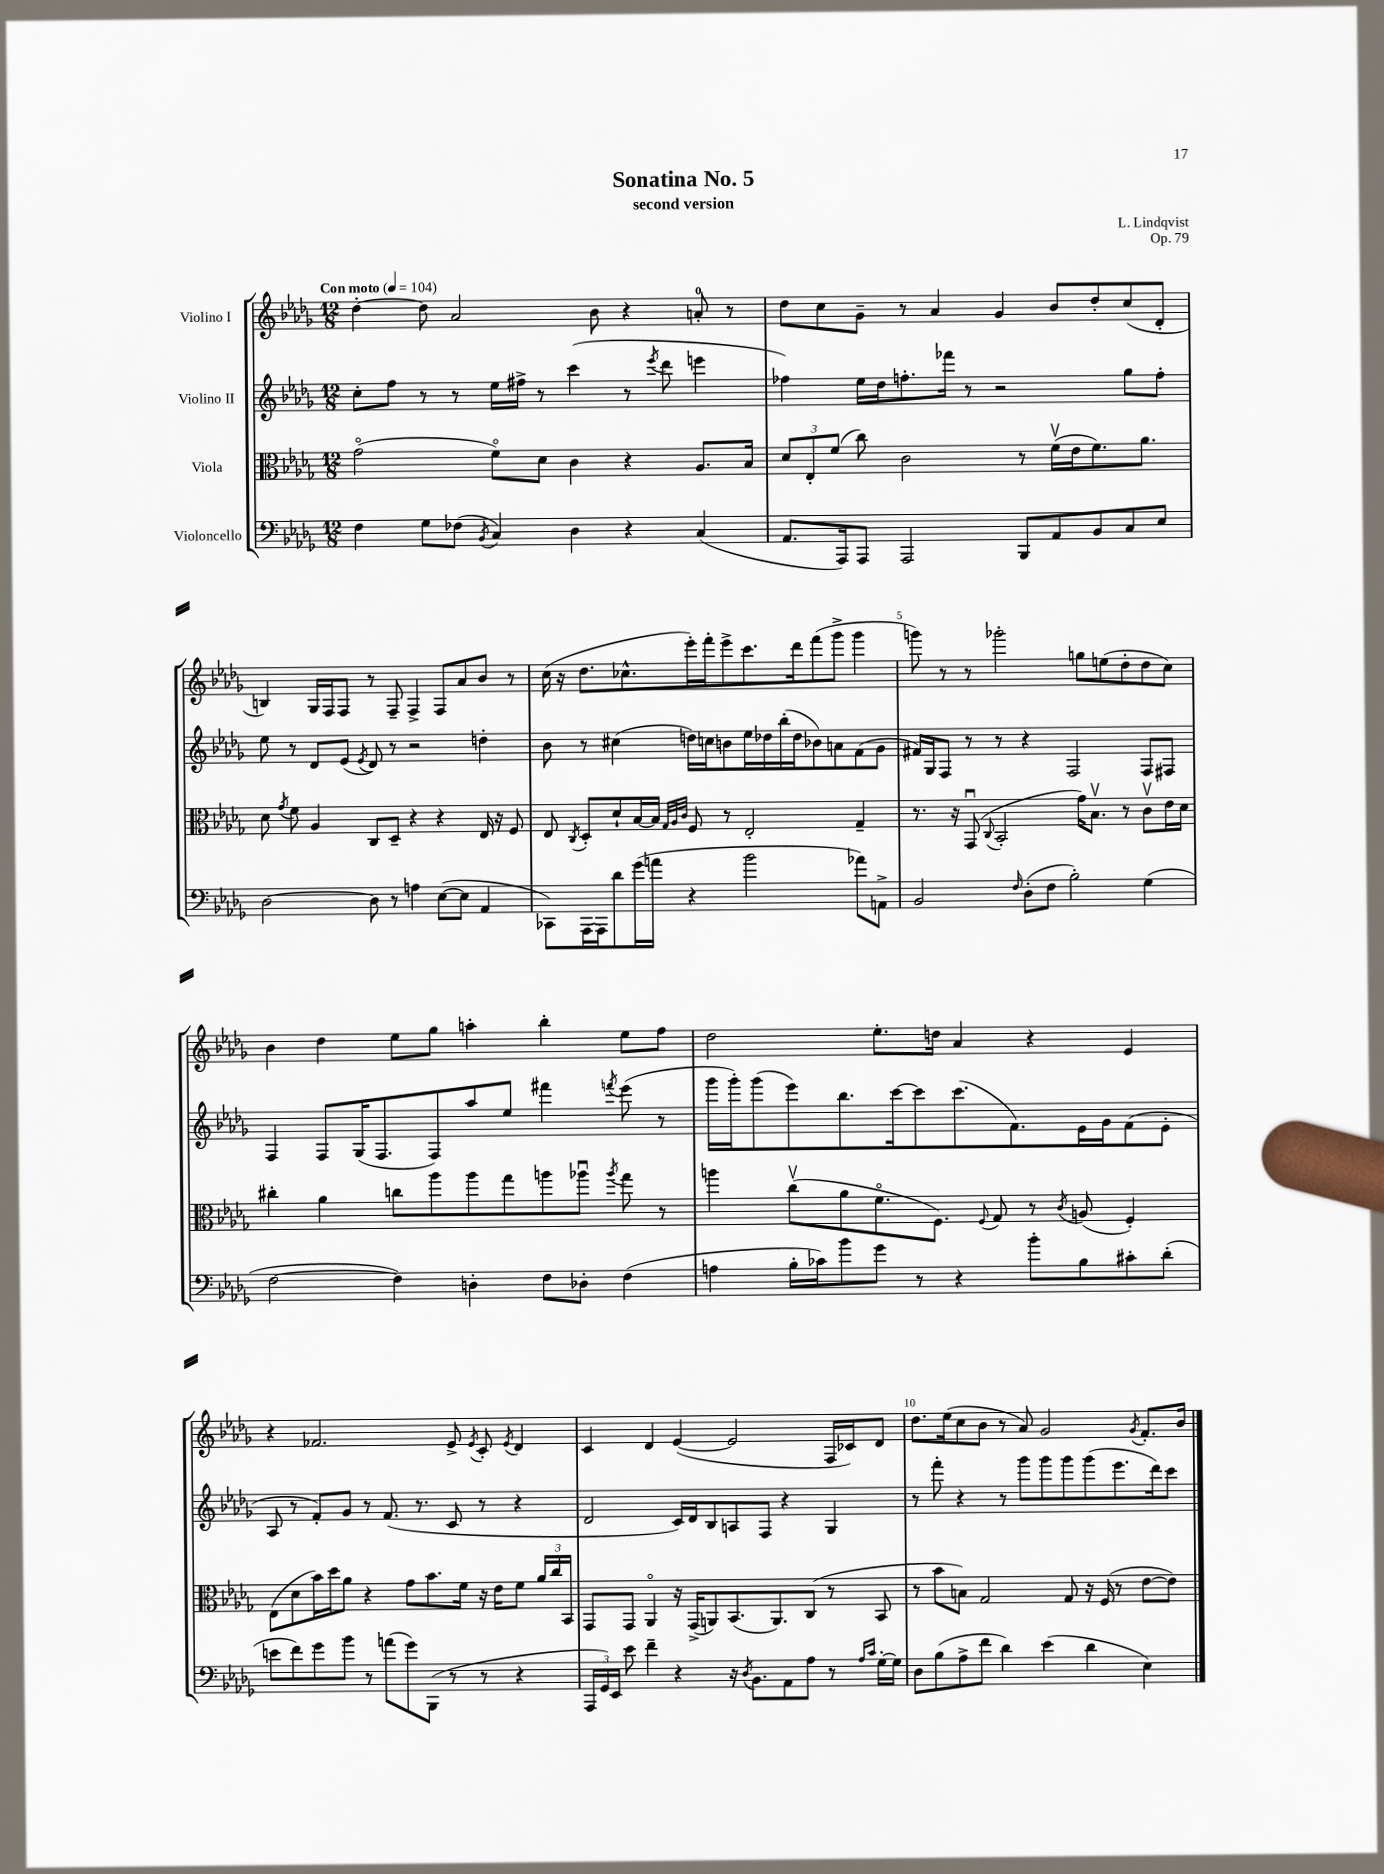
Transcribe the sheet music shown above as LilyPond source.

\header { title = "Sonatina No. 5" composer = "L. Lindqvist" subtitle = "second version" opus = "Op. 79" }
<<
\new StaffGroup <<
\new Staff = "s0" \with { instrumentName = "Violino I" } {
    \clef treble \key des \major \numericTimeSignature \time 12/8 \tempo "Con moto" 4 = 104
    \autoBeamOff des''4~-. des''8 aes'2 bes'8 r4 a'8-0-. r8 |
    des''8[ c''8 ges'8]-- r8 aes'4 ges'4 bes'8[ des''8-. c''8( des'8]-. |
    b4) ges16[ f16 f8] r8 f8-- f4-> f8[ aes'8 bes'8] r8 |
    c''16( r16 des''8.[ ces''8.-^ ees'''16-.) f'''16-. ees'''8-> c'''8. des'''16 f'''8( ges'''8]-> ges'''4 |
    g'''8) r8 r8 ges'''2-. g''8[ e''8( des''8-. des''8 c''8]) |
    bes'4 des''4 ees''8[ ges''8] a''4-. bes''4-. ees''8[ f''8] |
    des''2 ees''8.[-. d''16] aes'4 r4 ees'4 |
    r4 fes'2. ees'8-> \acciaccatura { ees'8 } c'8-. \acciaccatura { ees'8 } des'4 |
    c'4 des'4 ees'4~( ees'2 f16[ ces'16) des'8] |
    des''8.[ ees''16( c''8 bes'8] r8 aes'8) ges'2 \acciaccatura { ges'8 } f'8.[-. bes'16] \bar "|." |
}
\new Staff = "s1" \with { instrumentName = "Violino II" } {
    \clef treble \key des \major \numericTimeSignature \time 12/8
    \autoBeamOff c''8[-. f''8] r8 r8 ees''16[ fis''16]-> r8 c'''4( r8 \acciaccatura { ees'''8 } des'''8 e'''4 |
    fes''4) ees''16[ des''16 f''8.-. fes'''16] r8 r2 ges''8[ f''8]-. |
    ees''8 r8 des'8[ ees'8]( \acciaccatura { ees'8 } des'8) r8 r2 d''4-. |
    bes'8 r8 cis''4( d''16[) c''16 b'8 ees''16 des''16 bes''16-.( des''16 bes'8) a'8 f'8( ges'8] |
    fis'16[) ges16 f8] r8 r8 r4 f2 f8[ fis8] |
    f4 f8[ ges16( f8. f8) aes''8 ees''8] fis'''4 \acciaccatura { f'''8 } ees'''8( r8 |
    ges'''16[ ges'''16-.) ges'''8( ees'''8) bes''8. c'''16~ c'''8 c'''8.( f'8.) ees'16 ges'16 f'8( ees'8]-. |
    aes8 r8 f'8[-.) ges'8] r8 f'8.( r8. c'8 r8 r4 |
    des'2 c'16[) des'16 bes8 a8 f8] r4 ges4 |
    r8 f'''8-. r4 r8 ges'''8[ ges'''8 ges'''8 ges'''8( ees'''8. des'''16) c'''8] \bar "|." |
}
\new Staff = "s2" \with { instrumentName = "Viola" } {
    \clef alto \key des \major \numericTimeSignature \time 12/8
    \autoBeamOff ges'2\flageolet( f'8[\flageolet) des'8] c'4 r4 aes8.[ bes16] |
    \tuplet 3/2 { des'8[ ees8-. f'8]( } c''8) c'2 r8 f'16[\upbow( ees'16 f'8.) aes'8.] |
    des'8 \acciaccatura { ges'8 } f'8 aes4 c8[ des8]-- r4 r4 ees16 r16 f8 |
    ees8 \acciaccatura { c8 } des8[-. des'8-! bes16~ bes16] \grace { ges32[ aes32 c'32] } f8 r8 ees2-. ges4-- |
    r8. r16 ges,8\downbow( \appoggiatura { c8 } bes,2-. ges'16[) bes8.]\upbow r8 c'8[\upbow ees'16 des'16] |
    cis''4-. aes'4 c''8[ aes''8 aes''8 ges''8 a''8 aes''8]\downbow \acciaccatura { aes''8 } ges''8 r8 |
    a''4 c''8[\upbow( aes'8 f'8.\flageolet f8.]) \appoggiatura { f8 } ges8 r8 \acciaccatura { c'8 } a8( f4-.) |
    ees8[( des'8 bes'16) des''16 aes'8] r4 ges'8[ bes'8. f'16] r16 ees'16[ f'8] \tuplet 3/2 { aes'16[ c''16 bes,16] } |
    ges,8[ ges,8] aes,4\flageolet r16 ges,16[->( a,8) bes,8.( a,8.) c8]( r8 bes,8 |
    r8 bes'8[ b8]) ges2 ges8 r16 f16( r8 ees'8[~ ees'8]) \bar "|." |
}
\new Staff = "s3" \with { instrumentName = "Violoncello" } {
    \clef bass \key des \major \numericTimeSignature \time 12/8
    \autoBeamOff f4 ges8[ fes8]( \acciaccatura { bes,8 } c4) des4 r4 c4( |
    aes,8.[ aes,,16) aes,,8] aes,,2 bes,,8[ aes,8 bes,8 c8 ees8] |
    des2~ des8 r8 a4 ees8[~( ees8] aes,4 |
    ces,8[) aes,,16~ aes,,16 des'8 ges'16( a'16] r4 bes'2 aes'8[) a,8]-> |
    bes,2 \grace { f16 } des8[-.( f8] bes2-.) ges4( |
    f2~ f4) d4-. f8[ des8]-. f4( |
    a4 bes16[-. ces'16) bes'8 ges'8] r8 r4 bes'8[-. bes8 cis'8-. des'8]-.( |
    e'8[ f'8) ges'8 bes'8] r8 a'8[( ges'8) bes,,8]( r8 r8 r4 |
    \tuplet 3/2 { aes,,16[ ges,16) ees,16] } ees'8 f'4-- r4 r16 \acciaccatura { des8 } bes,8.[ aes,8 aes8] r8 \grace { aes16[ c'16] } ges16[~-. ges16] |
    des8[ bes8( aes8-> f'8] des'4) ees'4( des'4 ees4) \bar "|." |
}
>>
>>
\layout { \context { \Score \override BarNumber.break-visibility = ##(#f #t #t) barNumberVisibility = #(every-nth-bar-number-visible 5) } }
